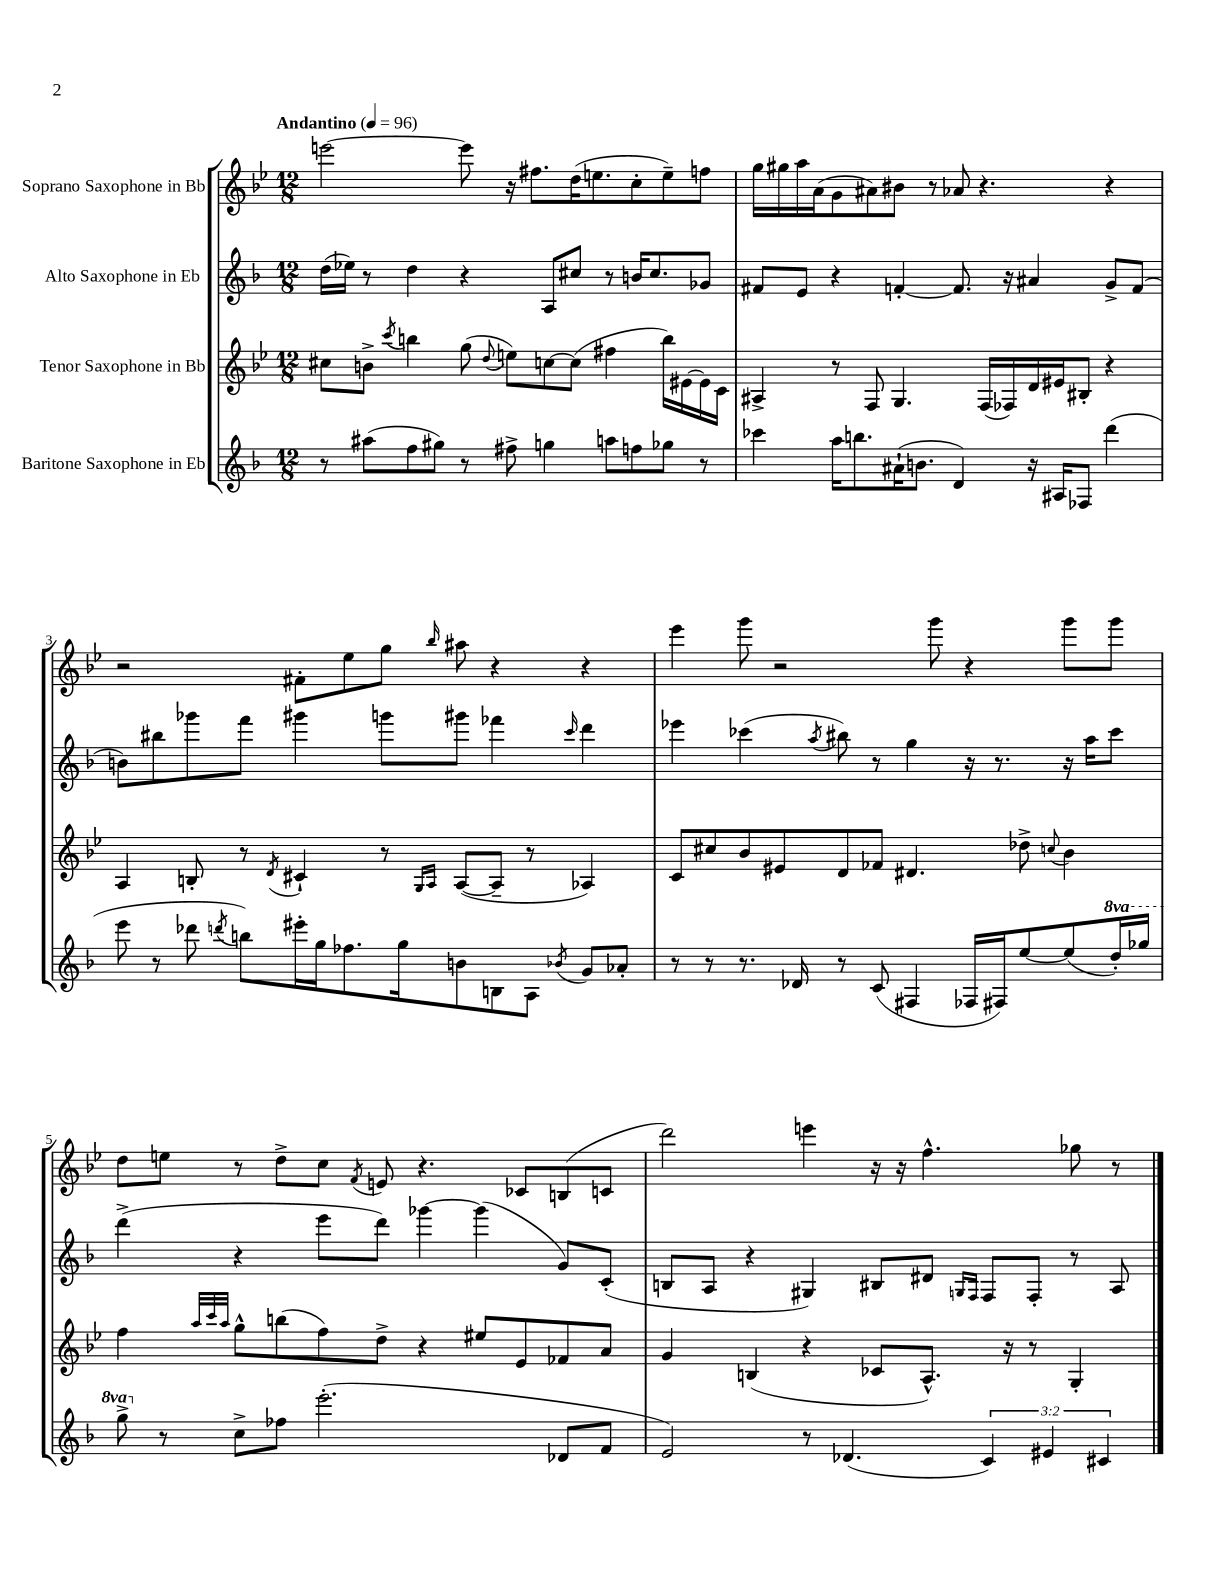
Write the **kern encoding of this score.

**kern	**kern	**kern	**kern
*part4	*part3	*part2	*part1
*staff4	*staff3	*staff2	*staff1
*I"Baritone Saxophone in Eb	*I"Tenor Saxophone in Bb	*I"Alto Saxophone in Eb	*I"Soprano Saxophone in Bb
*clefG2	*clefG2	*clefG2	*clefG2
*k[b-]	*k[b-e-]	*k[b-]	*k[b-e-]
*M12/8	*M12/8	*M12/8	*M12/8
*MM96	*MM96	*MM96	*MM96
=1	=1	=1	=1
!	!	!	!LO:TX:a:B:t=Andantino
8r	8cc#X\L	(16dd\LL	[2eeen\
.	.	16ee-X\JJ)	.
(8aa#X\L	8bn^\J	8r	.
.	8qccc/	.	.
8ff\	4bbn\	4dd\	.
8gg#X\J)	.	.	.
8r	(8gg\	4r	8eee\]
.	8qqdd/	.	.
8ff#X^\	8een\L)	.	16r
.	.	.	8.ff#X\L
4ggn\	[8ccn\	8A/L	.
.	(8cc\J]	8cc#X/J	(16dd\K
.	.	.	8.een\
8aan\L	4ff#X\	8r	.
8ffn\	.	16bn/KL	8cc'\
.	.	8.cc#/	.
8gg-X\J	16bb\LL)	.	8ee~\)
.	[16e#X\	.	.
8r	16e#\]	8g-X/J	8ffn\J
.	16c\JJ	.	.
=2	=2	=2	=2
4ccc-X\	4A#X^/	8f#X/L	16gg\LL
.	.	.	16gg#X\
.	.	8e/J	16aa\
.	.	.	(16a\J
16aa\KL	8r	4r	8g\
8.bbn\	.	.	.
.	8F/	.	8a#X\)
(16a#X`\K	4.G/	[4fn'/	8b#X\J
8.bn\J	.	.	.
.	.	.	8r
4d/)	.	8.f/]	8a-X/
.	(16F/LL	.	4.r
.	16F-X/)	16r	.
16r	16d/	4a#X/	.
16A#X/KL	16e#X/J	.	.
8F-X/J	8B#X'/J	.	.
(4ddd\	4r	8g^/L	4r
.	.	(8f/J	.
!!LO:LB:g=z
=3	=3	=3	=3
8eee\	4A/	8bn\L)	2r
8r	.	8bb#X\	.
8ddd-X\	8Bn'/	8ggg-X\	.
8qdddn/	.	.	.
8bbn\L)	8r	8fff\J	.
.	8qd/	.	.
16eee#X'\L	4c#X`/	4ggg#X\	8f#X'\L
16gg\J	.	.	.
8.ff-X\	.	.	8ee-\
.	8r	8gggn\L	8gg\J
16gg\k	.	.	.
.	16qqG/LL	.	.
.	16qqA/JJ	.	16qqbb-/
8bn\	([8A/L	8ggg#X\J	8aa#X\
8Bn\	8A~/J]	4fff-X\	4r
8A\J	8r	.	.
8qb-X/	.	16qqccc/	.
8g/L	4A-X/)	4ddd\	4r
8a-X'/J	.	.	.
=4	=4	=4	=4
8r	8c/L	4eee-X\	4eee-\
8r	8cc#X/	.	.
8.r	8b-/	(4ccc-X\	8ggg\
.	8e#X/	.	2r
16d-X/	.	.	.
.	.	8qaa/	.
8r	8d/	8bb#X\)	.
(8c/	8f-X/J	8r	.
4F#X/	4.d#X/	4gg\	.
.	.	.	8ggg\
16F-X/LL	.	16r	4r
16F#X/J)	.	8.r	.
[8ee/	8dd-X^\	.	.
.	8qqccn/	.	.
(8ee/]	4b-\	16r	8ggg\L
.	.	16aa\KL	.
*8va	*	*	*
16ddd'/L)	.	8ccc-\J	8ggg\J
16ggg-X/JJ	.	.	.
!!LO:LB:g=z
=5	=5	=5	=5
8ggg^\	4ff\	(4ddd^\	8dd\L
*X8va	*	*	*
8r	.	.	8een\J
.	32qqaa/LLL	.	.
.	32qqccc/	.	.
.	32qqaa/JJJ	.	.
8cc^\L	8gg^^\L	4r	8r
8ff-X\J	(8bbn\	.	8dd^\L
(2.eee'\	8ff\)	8eee\L	8cc\J
.	.	.	8qf/
.	8dd^\J	8ddd\J)	8en/
.	4r	[4ggg-X\	4.r
.	8ee#X/L	(4ggg-\]	.
.	8e-/	.	8c-X/L
8d-X/L	8f-X/	8g/L)	(8Bn/
8f/J	8a/J	(8c'/J	8cn/J
=6	=6	=6	=6
2e/)	4g/	8Bn/L	2ddd\)
.	.	8A/J	.
.	(4Bn/	4r	.
8r	4r	4G#X/)	4eeen\
(4.d-X/	.	.	.
.	8c-X/L	8B#X/L	16r
.	.	.	16r
.	8.A^^/J)	8d#X/J	4.ff^^\
.	.	16qqGn/LL	.
.	.	16qqF/JJ	.
6c/)	.	8F/L	.
.	16r	.	.
.	8r	8F'/J	.
6e#X/	.	.	.
.	4G'/	8r	8gg-X\
6c#X/	.	.	.
.	.	8A/	8r
==	==	==	==
*-	*-	*-	*-
